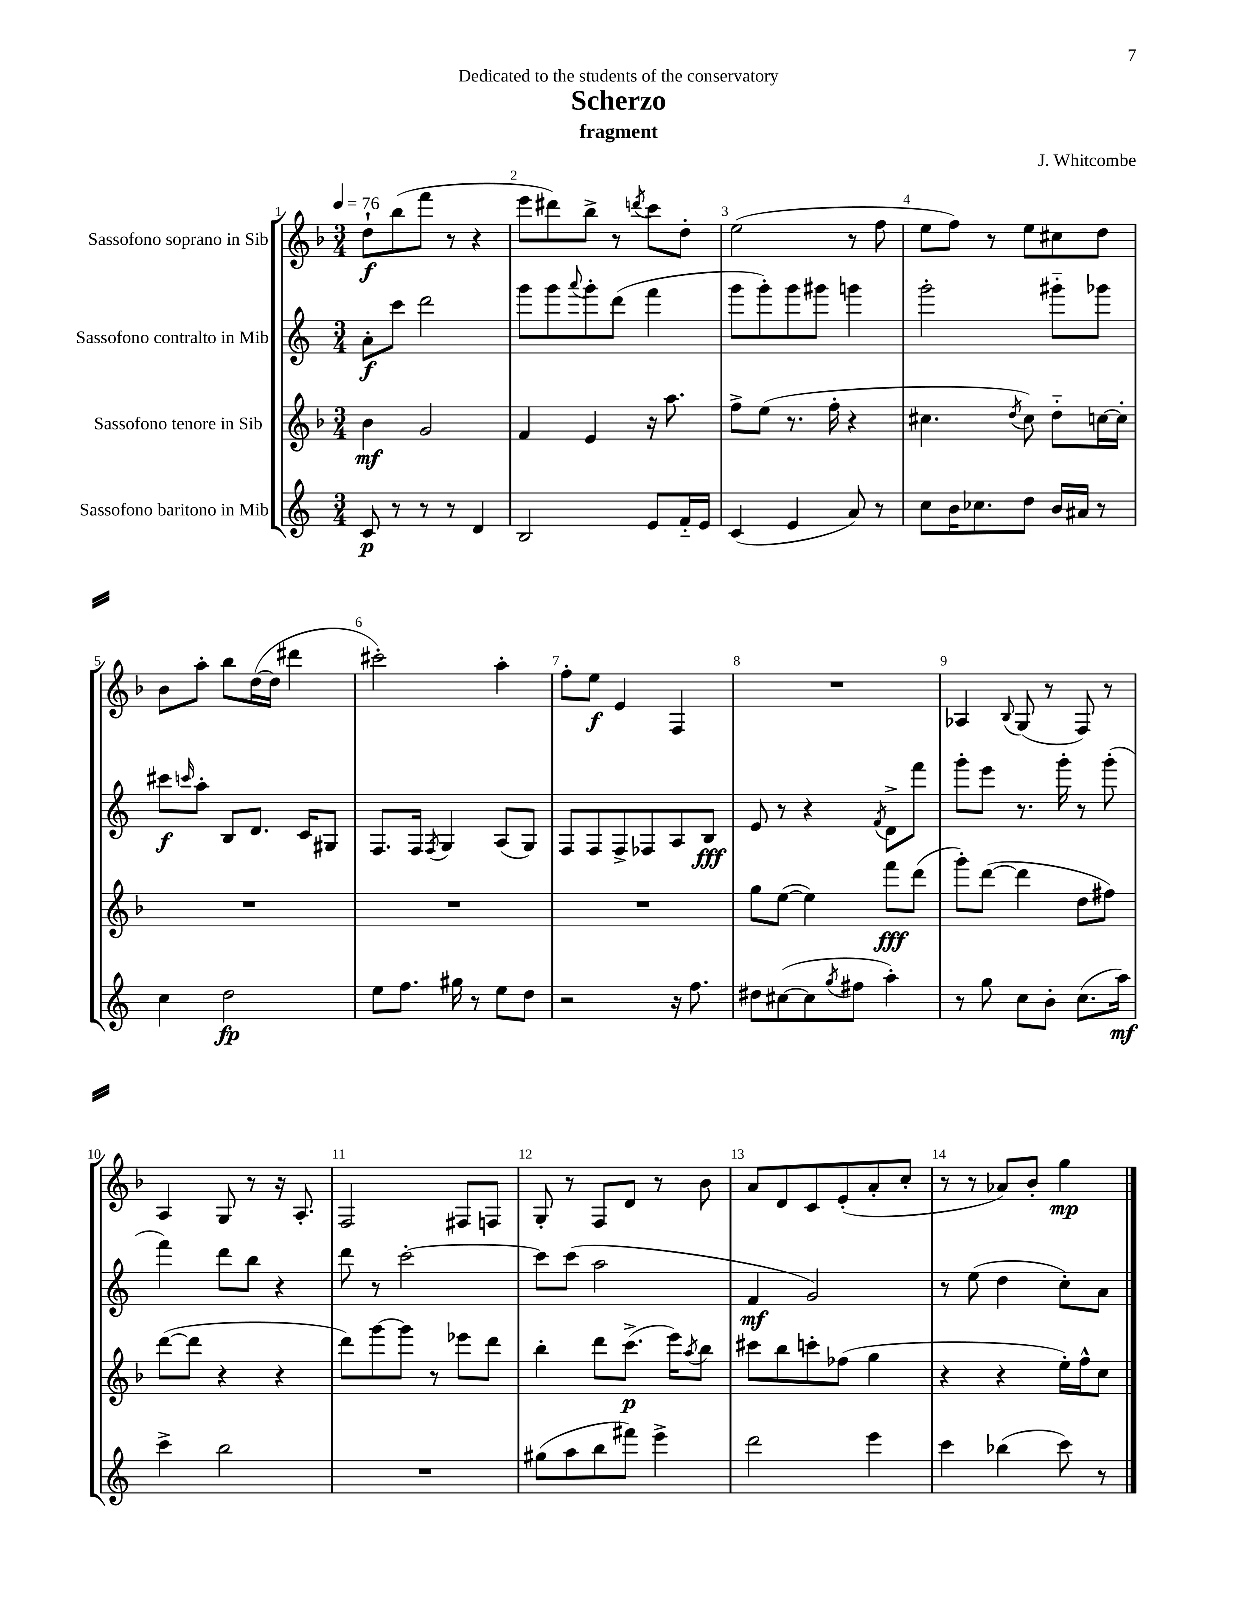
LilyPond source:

\header { title = "Scherzo" composer = "J. Whitcombe" subtitle = "fragment" dedication = "Dedicated to the students of the conservatory" }
<<
\new StaffGroup <<
\new Staff = "s0" \with { instrumentName = "Sassofono soprano in Sib" } {
    \clef treble \key f \major \numericTimeSignature \time 3/4 \tempo 4 = 76
    d''8-!\f bes''8( f'''8 r8 r4 |
    e'''8 dis'''8) bes''8-> r8 \acciaccatura { d'''8 } c'''8 d''8-. |
    e''2( r8 f''8 |
    e''8 f''8) r8 e''8 cis''8 d''8 |
    bes'8 a''8-. bes''8 d''16~( d''16 dis'''4 |
    cis'''2-.) a''4-. |
    f''8-. e''8\f e'4 f4 |
    R2. |
    aes4 \appoggiatura { bes8 } g8( r8 f8) r8 |
    a4 g8 r8 r16 a8.-. |
    f2 fis8 f8 |
    g8-. r8 f8 d'8 r8 bes'8 |
    a'8 d'8 c'8 e'8-.( a'8-. c''8-. |
    r8 r8 aes'8) bes'8-. g''4\mp \bar "|." |
}
\new Staff = "s1" \with { instrumentName = "Sassofono contralto in Mib" } {
    \clef treble \key c \major \numericTimeSignature \time 3/4
    a'8-.\f c'''8 d'''2 |
    g'''8 g'''8 \appoggiatura { a'''8 } g'''8-. d'''8( f'''4 |
    g'''8 g'''8-.) g'''8 gis'''8 g'''4 |
    g'''2-. gis'''8-_ ges'''8 |
    cis'''8\f \grace { c'''16 } a''8-. b8 d'8. c'16 gis8 |
    f8. f16 \acciaccatura { f8 } g4 a8( g8) |
    f8 f8 f8-> fes8 a8 b8\fff |
    e'8 r8 r4 \acciaccatura { f'8 } d'8-> f'''8 |
    g'''8-. e'''8 r8. g'''16-. r8 g'''8-.( |
    f'''4) d'''8 b''8 r4 |
    d'''8 r8 c'''2~-. |
    c'''8 c'''8( a''2 |
    f'4\mf g'2) |
    r8 e''8( d''4 c''8-.) a'8 \bar "|." |
}
\new Staff = "s2" \with { instrumentName = "Sassofono tenore in Sib" } {
    \clef treble \key f \major \numericTimeSignature \time 3/4
    bes'4\mf g'2 |
    f'4 e'4 r16 a''8. |
    f''8-> e''8( r8. f''16-. r4 |
    cis''4. \acciaccatura { d''8 } cis''8) d''8-_ c''16~ c''16-. |
    R2. |
    R2. |
    R2. |
    g''8 e''8~( e''4) f'''8\fff d'''8( |
    g'''8-.) d'''8~( d'''4 d''8 fis''8) |
    d'''8~( d'''8 r4 r4 |
    d'''8) g'''8~ g'''8 r8 ees'''8 d'''8 |
    bes''4-. d'''8 c'''8.->\p( e'''16) \acciaccatura { a''8 } bes''8 |
    cis'''8 bes''8 c'''8-. fes''8( g''4 |
    r4 r4 e''16-.) f''16-^ c''8 \bar "|." |
}
\new Staff = "s3" \with { instrumentName = "Sassofono baritono in Mib" } {
    \clef treble \key c \major \numericTimeSignature \time 3/4
    c'8\p r8 r8 r8 d'4 |
    b2 e'8 f'16-_ e'16 |
    c'4( e'4 a'8) r8 |
    c''8 b'16 ces''8. d''8 b'16 ais'16 r8 |
    c''4 d''2\fp |
    e''8 f''8. gis''16 r8 e''8 d''8 |
    r2 r16 f''8. |
    dis''8 cis''8~( cis''8 \acciaccatura { g''8 } fis''8 a''4-.) |
    r8 g''8 c''8 b'8-. c''8.( a''16\mf) |
    c'''4-> b''2 |
    R2. |
    gis''8( a''8 b''8 fis'''8) e'''4-> |
    d'''2 e'''4 |
    c'''4 bes''4( c'''8) r8 \bar "|." |
}
>>
>>
\layout { \context { \Score \override BarNumber.break-visibility = ##(#f #t #t) barNumberVisibility = #all-bar-numbers-visible } }
